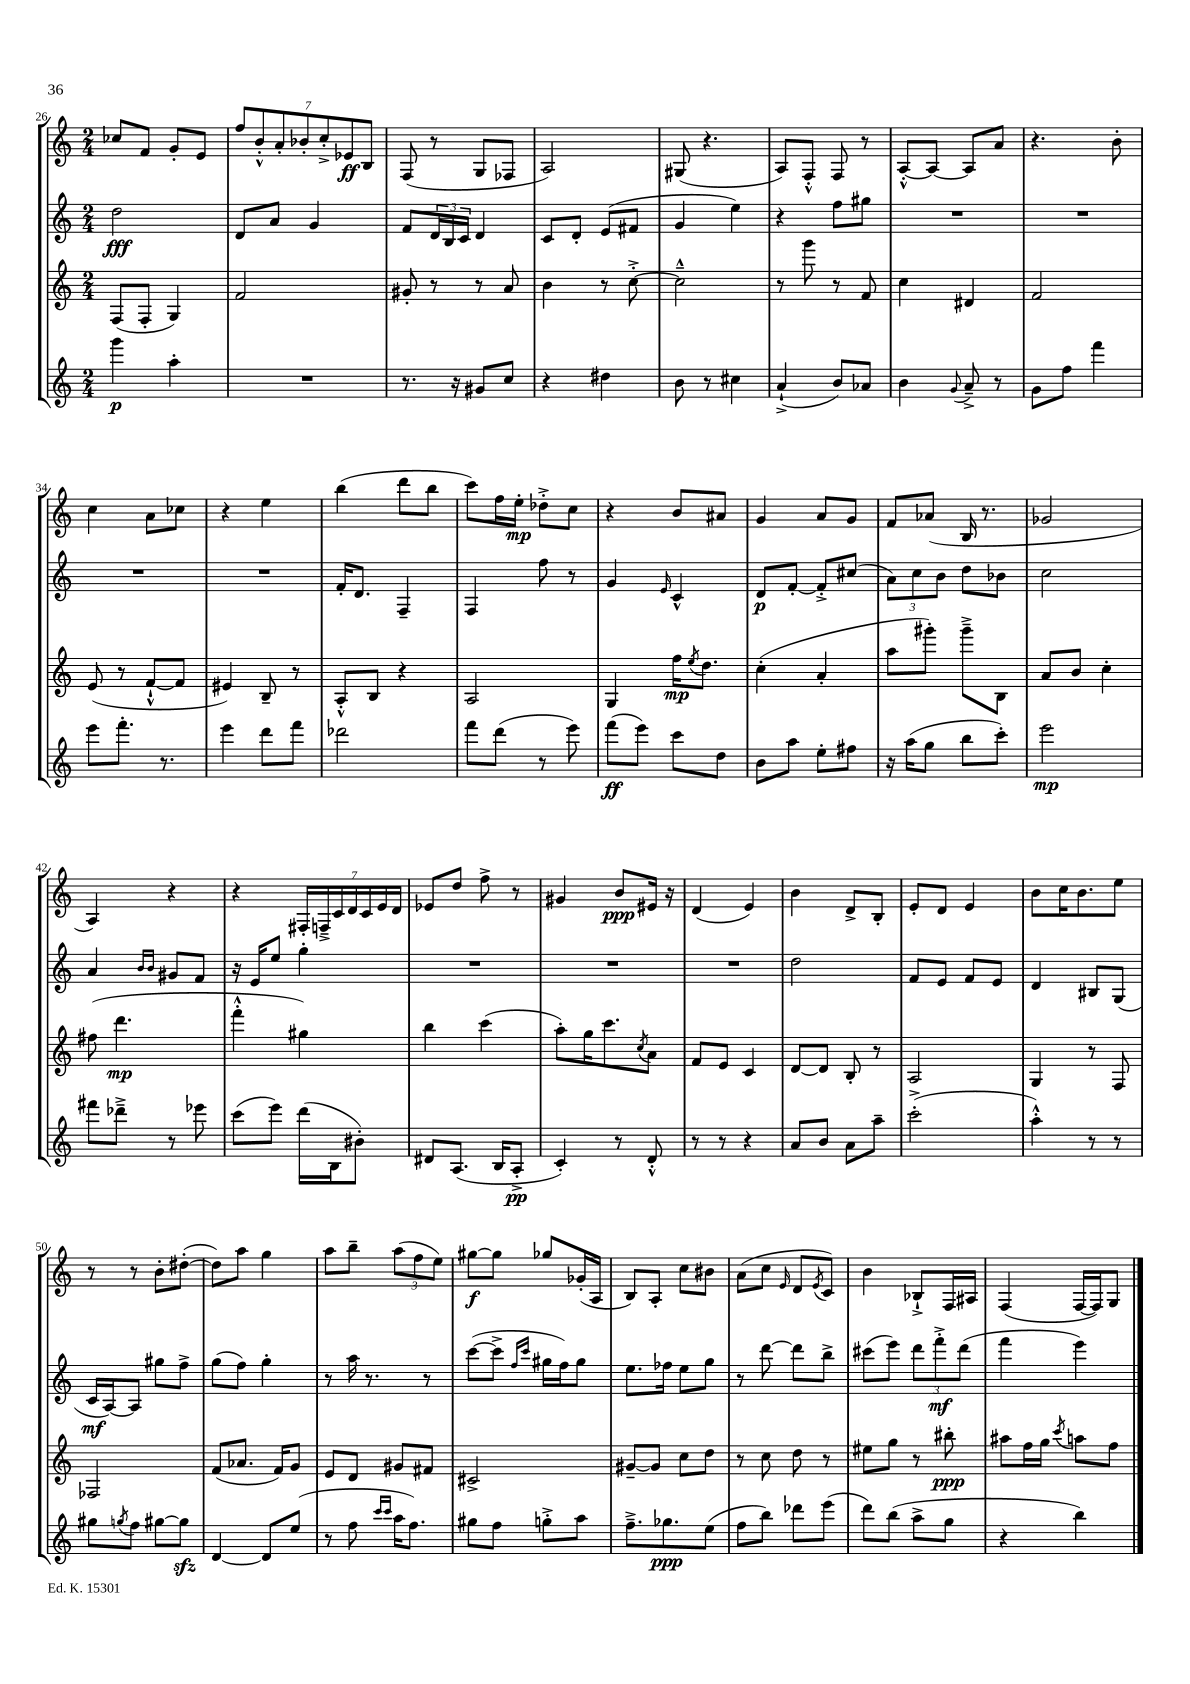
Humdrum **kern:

**kern	**kern	**kern	**kern
*staff4	*staff3	*staff2	*staff1
*clefG2	*clefG2	*clefG2	*clefG2
*k[]	*k[]	*k[]	*k[]
*M2/4	*M2/4	*M2/4	*M2/4
4ggg\	(8F/L	2dd\	8cc-/L
.	8F'/J	.	8f/J
4aa'\	4G/)	.	8g'/L
.	.	.	8e/J
=	=	=	=
2r	2f/	8d/L	14ff/L
.	.	.	14b'^^/
.	.	8a/J	.
.	.	.	14a'/
.	.	.	14b-'/
.	.	4g/	.
.	.	.	14cc'^/
.	.	.	14e-/
.	.	.	14B/J
=	=	=	=
8.r	8g#'/	8f/L	(8F/
.	8r	24d/L	8r
.	.	24B/	.
16r	.	.	.
.	.	24c/JJ	.
8g#/L	8r	4d/	8G/L
8cc/J	8a/	.	8F-/J
=	=	=	=
4r	4b\	8c/L	2A/)
.	.	8d'/J	.
4dd#\	8r	(8e/L	.
.	[8cc'^\	8f#/J	.
=	=	=	=
8b\	2cc~^^\]	4g/	(8G#/
8r	.	.	4.r
4cc#\	.	4ee\)	.
=	=	=	=
(4a`^/	8r	4r	8A/L)
.	8ggg\	.	8F'^^/J
8b/L)	8r	8ff\L	8F/
8a-/J	8f/	8gg#\J	8r
=	=	=	=
4b\	4cc\	2r	[8A'^^/L
.	.	.	8A/_J
8qqg/	.	.	.
8a~^/	4d#/	.	8A/]L
8r	.	.	8a/J
=	=	=	=
8g\L	2f/	2r	4.r
8ff\J	.	.	.
4fff\	.	.	.
.	.	.	8b'\
=	=	=	=
8eee\L	(8e/	2r	4cc\
8.fff'\J	8r	.	.
.	[8f`^^/L	.	8a\L
8.r	.	.	.
.	8f/]J	.	8cc-\J
=	=	=	=
4eee\	4e#/)	2r	4r
8ddd\L	8B~/	.	4ee\
8fff\J	8r	.	.
=	=	=	=
2ddd-\	8A'^^/L	16f'/LK	(4bb\
.	.	8.d/J	.
.	8B/J	.	.
.	4r	4F~/	8ddd\L
.	.	.	8bb\J
=	=	=	=
8fff\L	2A/	4F/	8ccc\L)
(8ddd\J	.	.	16ff\L
.	.	.	16ee'\JJ
8r	.	8ff\	8dd-'^\L
8eee\)	.	8r	8cc\J
=	=	=	=
(8fff\L	4G/	4g/	4r
8eee\J)	.	.	.
.	.	16qqe/	.
8ccc\L	16ff\LK	4c^^/	8b/L
.	8qee/	.	.
.	8.dd\J	.	.
8dd\J	.	.	8a#/J
=	=	=	=
8b\L	(4cc'\	8d/L	4g/
8aa\J	.	[8f'/J	.
8ee'\L	4a'/	8f'^/]L	8a/L
8ff#\J	.	(8cc#/J	8g/J
=	=	=	=
16r	8aa\L	12a\L)	8f/L
(16aa\LK	.	.	.
.	.	12cc\	.
8gg\J	8ggg#'\J)	.	(8a-/J
.	.	12b\J	.
8bb\L	8ggg#~^\L	8dd\L	16B/
.	.	.	8.r
8ccc'\J)	8B\J	8b-\J	.
=	=	=	=
2eee\	8a/L	2cc\	2g-/
.	8b/J	.	.
.	4cc'\	.	.
=	=	=	=
8fff#\L	(8ff#\	4a/	4A/)
8ddd-~^\J	4.ddd\	.	.
.	.	16qqb/LL	.
.	.	16qqb/JJ	.
8r	.	8g#/L	4r
8eee-\	.	8f/J	.
=	=	=	=
(8ccc\L	4fff'^^\	16r	4r
.	.	16e/LK	.
8eee\J)	.	8ee/J	.
(16ddd\LL	4gg#\)	4gg'\	28F#'/LL
.	.	.	28F~^/
16B\J	.	.	.
.	.	.	28c/
.	.	.	28d/
8b#'\J)	.	.	.
.	.	.	28c/
.	.	.	28e/
.	.	.	28d/JJ
=	=	=	=
8d#/L	4bb\	2r	8e-/L
(8.A/J	.	.	8dd/J
.	(4ccc\	.	8ff^\
16B/LK	.	.	.
8A'^/J	.	.	8r
=	=	=	=
4c'/)	8aa'\L)	2r	4g#/
.	16gg\K	.	.
.	8.ccc\	.	.
8r	.	.	8b/L
.	8qcc/	.	.
8d'^^/	8a\J	.	16e#/Jk
.	.	.	16r
=	=	=	=
8r	8f/L	2r	(4d/
8r	8e/J	.	.
4r	4c/	.	4e/)
=	=	=	=
8a/L	[8d/L	2dd\	4b\
8b/J	8d/]J	.	.
8a\L	8B'/	.	8d^/L
8aa~\J	8r	.	8B'/J
=	=	=	=
(2ccc'^\	2A/	8f/L	8e'/L
.	.	8e/J	8d/J
.	.	8f/L	4e/
.	.	8e/J	.
=	=	=	=
4aa'^^\)	4G/	4d/	8b\L
.	.	.	16cc\K
.	.	.	8.b\
8r	8r	8B#/L	.
8r	8F/	(8G/J	8ee\J
=	=	=	=
8gg#\L	2F-/	16c/LL	8r
.	.	[16A/J)	.
8qgg/	.	.	.
8ff\J	.	8A/]J	8r
[8gg#\L	.	8gg#\L	8b'\L
8gg#\]J	.	8ff^\J	([8dd#'\J
=	=	=	=
[4d/	(8f/L	(8gg\L	8dd#\]L)
.	8.a-/J	8ff\J)	8aa\J
8d/]L	.	4gg'\	4gg\
.	16f/LK)	.	.
(8ee/J	8g/J	.	.
=	=	=	=
8r	8e/L	8r	8aa\L
8ff\	8d/J	16aa\	8bb~\J
.	.	8.r	.
16qqccc/LL	.	.	.
16qqccc/JJ	.	.	.
16aa\LK	8g#/L	.	(12aa\L
8.ff\J)	.	.	.
.	.	.	12ff\
.	8f#/J	8r	.
.	.	.	12ee\J)
=	=	=	=
8gg#\L	2c#^/	([8ccc\L	[8gg#\L
8ff\J	.	8ccc^\]J	8gg#\]J
.	.	16qqff/LL	.
.	.	16qqccc/JJ	.
8gg'^\L	.	16gg#\LL	8gg-/L
.	.	16ff\J)	.
8aa\J	.	8gg#\J	(16g-'/L
.	.	.	16A/JJ
=	=	=	=
8.ff~^\L	[8g#~/L	8.ee\L	8B/L)
.	8g#/]J	.	8A'/J
8.gg-\	.	16ff-\Jk	.
.	8cc\L	8ee\L	8cc\L
(8ee\J	8dd\J	8gg\J	8b#\J
=	=	=	=
8ff\L	8r	8r	(8a\L
8bb\J)	8cc\	[8ddd\	8cc\J
.	.	.	16qqe/
8ddd-\L	8dd\	8ddd\]L	8d/L
.	.	.	8qe/
(8eee\J	8r	8bb^\J	8c/J)
=	=	=	=
8ddd\L)	8ee#\L	(8ccc#\L	4b\
(8bb\J	8gg\J	8eee\J)	.
8aa^\L	8r	12ddd\L	8B-`^/L
.	.	12fff'^\	.
8gg\J	8bb#'\	.	16F/L
.	.	(12ddd\J	.
.	.	.	16A#/JJ
=	=	=	=
4r	8aa#\L	4fff\	(4F/
.	16ff\L	.	.
.	16gg\JJ	.	.
.	8qccc/	.	.
4bb\)	8aa\L	4eee\)	[16F/LL
.	.	.	16F/]J)
.	8ff\J	.	8G/J
==	==	==	==
*-	*-	*-	*-
